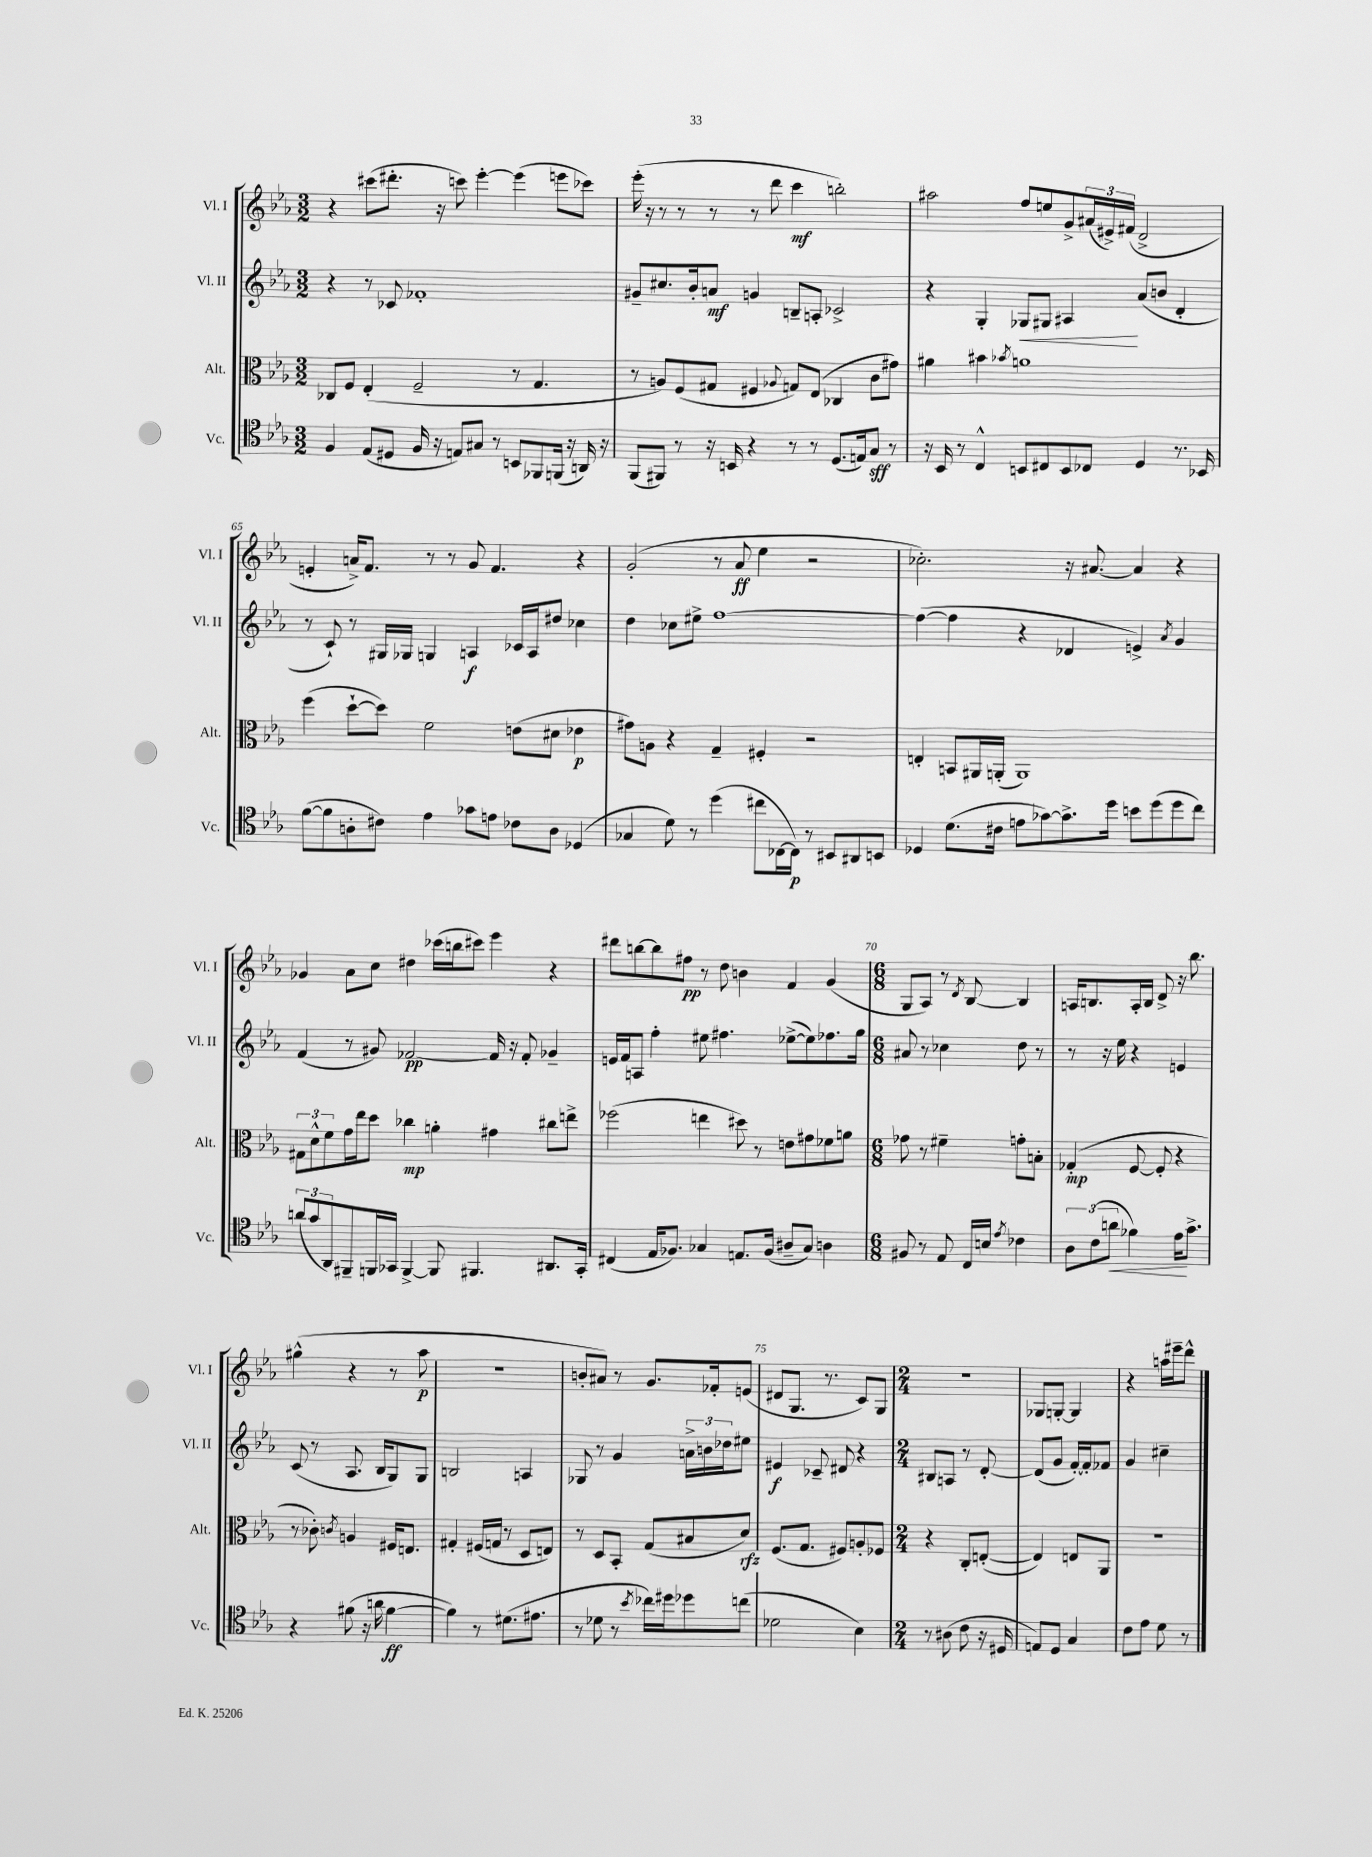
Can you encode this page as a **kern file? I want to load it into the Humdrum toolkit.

**kern	**dynam	**kern	**dynam	**kern	**dynam	**kern	**dynam
*part4	*part4	*part3	*part3	*part2	*part2	*part1	*part1
*staff4	*staff4	*staff3	*staff3	*staff2	*staff2	*staff1	*staff1
*I"Vc.	*	*I"Alt.	*	*I"Vl. II	*	*I"Vl. I	*
*I'Vc.	*	*I'Alt.	*	*I'Vl. II	*	*I'Vl. I	*
*clefC4	*	*clefC3	*	*clefG2	*	*clefG2	*
*k[b-e-a-]	*	*k[b-e-a-]	*	*k[b-e-a-]	*	*k[b-e-a-]	*
*M3/2	*	*M3/2	*	*M3/2	*	*M3/2	*
=62	=62	=62	=62	=62	=62	=62	=62
4F/	.	8C-X/L	.	4r	.	4r	.
.	.	8F/J	.	.	.	.	.
(8E-/L	.	(4E-'/	.	8r	.	(8ccc#X\L	.
8D#X/J	.	.	.	8c-X/	.	8.ddd#X'\J	.
16F/	.	2F~/	.	1f-X'	.	.	.
16r	.	.	.	.	.	16r	.
8En/L)	.	.	.	.	.	8cccn\)	.
8G#X/J	.	.	.	.	.	[4eee-'\	.
8r	.	.	.	.	.	.	.
8BBn/L	.	8r	.	.	.	(4eee-\]	.
8FF-X/	.	4.G/	.	.	.	.	.
(16FFn/Jk	.	.	.	.	.	8eeen\L	.
16r	.	.	.	.	.	.	.
16AAn/)	.	.	.	.	.	8ccc-X\J)	.
16r	.	.	.	.	.	.	.
=63	=63	=63	=63	=63	=63	=63	=63
(8FF/L	.	8r	.	8g#X~/L	.	(16eee-'\	.
.	.	.	.	.	.	16r	.
8FF#X/J)	.	8An/L)	.	8.cc#X/	.	8r	.
8r	.	(8F/	.	.	.	8r	.
.	.	.	.	16b-'/k	.	.	.
16r	.	8G#X/J	.	8an/J	mf	8r	.
16BBn/	.	.	.	.	.	.	.
4r	.	4F#X/	.	4gn/	.	8r	.
.	.	.	.	.	.	8ddd\	.
.	.	8qqA-X/	.	.	.	.	.
8r	.	8Gn/L)	.	8Bn~/L	.	4ccc\	mf
8r	.	(8E-/J	.	8An'/J	.	.	.
(8.D/L	.	4C-X/	.	2c-X^/	.	2bbn'\)	.
16En/k)	.	.	.	.	.	.	.
8G/J	sff	8c\L	.	.	.	.	.
8r	.	8g#X\J)	.	.	.	.	.
=64	=64	=64	=64	=64	=64	=64	=64
16r	.	4a#X\	.	4r	.	2aa#X\	.
16BB-/	.	.	.	.	.	.	.
8r	.	.	.	.	.	.	.
4C^^/	.	4b#X\	.	4G'/	.	.	.
.	.	8qb-X/	.	.	.	.	.
!	!	!	!	!	!LO:HP:b	!	!
8BBn/L	.	1an	.	8G-X/L	<	8ff/L	.
8C#X/	.	.	.	8G#X/J	.	8een/	.
8BB/	.	.	.	4A#X/	.	8g^/	.
8C-X/J	.	.	.	.	.	(24a#X/L	.
.	.	.	.	.	.	24e#X^/)	.
.	.	.	.	.	.	(24f#X/JJ	.
4D/	.	.	.	(8a-/L	[	2d^/	.
.	.	.	.	8bn/J	.	.	.
8.r	.	.	.	4d'/	.	.	.
16BB-X/	.	.	.	.	.	.	.
!!LO:LB:g=z
=65	=65	=65	=65	=65	=65	=65	=65
([8f\L	.	(4ff\	.	8r	.	4en'/	.
8f\]	.	.	.	8c`/)	.	.	.
8An'\	.	[8dd`\L	.	8r	.	16an^/KL)	.
.	.	.	.	.	.	8.f/J	.
8c#X\J)	.	8dd\J])	.	16G#X/LL	.	.	.
.	.	.	.	16G-X/JJ	.	.	.
4e-\	.	2f\	.	4Gn/	.	8r	.
.	.	.	.	.	.	8r	.
8g-X\L	.	.	.	4An/	f	8g/	.
8en\J	.	.	.	.	.	4.f/	.
8c-X\L	.	(8en\L	.	16c-X/LL	.	.	.
.	.	.	.	16A/J	.	.	.
8A\J	.	8d#X\J	.	8dd#X/J	.	.	.
(4D-X/	.	4e-X\	p	4cc-X\	.	4r	.
=66	=66	=66	=66	=66	=66	=66	=66
4G-X/	.	8g#X\L)	.	4dd\	.	(2g'/	.
.	.	8An\J	.	.	.	.	.
8d\)	.	4r	.	8cc-X\L	.	.	.
8r	.	.	.	8ee#X^\J	.	.	.
(4dd\	.	4G~/	.	[1ff	.	8r	.
.	.	.	.	.	.	8a-/	ff
8cc#X\L	.	4F#X'/	.	.	.	4ee-\	.
[16C-X\L	.	.	.	.	.	.	.
16C-\JJ])	p	.	.	.	.	.	.
8r	.	2r	.	.	.	2r	.
8BB#X/L	.	.	.	.	.	.	.
8AA#X/	.	.	.	.	.	.	.
8BBn/J	.	.	.	.	.	.	.
=67	=67	=67	=67	=67	=67	=67	=67
4D-X/	.	4En'/	.	(4ff\_	.	2.cc-X'\)	.
(8.d\L	.	8BBn/L	.	4ff\]	.	.	.
.	.	16AA#X/L	.	.	.	.	.
16c#X\Jk	.	(16AAn'/JJ	.	.	.	.	.
8en\L	.	1AA)	.	4r	.	.	.
[8g-X\)	.	.	.	.	.	.	.
8.g-^\]	.	.	.	4d-X/	.	16r	.
.	.	.	.	.	.	[8.a#X/	.
16dd\Jk	.	.	.	.	.	.	.
8bn\L	.	.	.	4en^/)	.	4a#/]	.
(8dd\	.	.	.	.	.	.	.
.	.	.	.	8qa-/	.	.	.
8dd\	.	.	.	4g/	.	4r	.
8cc\J)	.	.	.	.	.	.	.
!!LO:LB:g=z
=68	=68	=68	=68	=68	=68	=68	=68
(12an/L	.	12G#X\L	.	(4f/	.	4g-X/	.
12g/	.	12d^^\	.	.	.	.	.
12AA-/)	.	12f\	.	.	.	.	.
8FF#X~/	.	16g\L	.	8r	.	8a-\L	.
.	.	16ee-\J	.	.	.	.	.
16FFn/L	.	8dd\J	.	8g#X/)	.	8cc\J	.
16GG-X/JJ	.	.	.	.	.	.	.
[4FF^/	.	4cc-X\	mp	[2f-X/	pp	4dd#X\	.
8FF/]	.	4an'\	.	.	.	(16ccc-X\LL	.
.	.	.	.	.	.	16bbn\J	.
4.FF#X/	.	.	.	.	.	8ccc#X\J)	.
.	.	4g#X\	.	16f-/]	.	4eee-\	.
.	.	.	.	16r	.	.	.
.	.	.	.	8f-'/	.	.	.
8.AA#X/L	.	8cc#X\L	.	4g-X~/	.	4r	.
.	.	8een^\J	.	.	.	.	.
16GG-'/Jk	.	.	.	.	.	.	.
=69	=69	=69	=69	=69	=69	=69	=69
(4C#X/	.	(2ff-X\	.	16en/LL	.	8ddd#X\L	.
.	.	.	.	16f/J	.	.	.
.	.	.	.	8An/J	.	[8bbn\	.
16E-/KL	.	.	.	4ff'\	.	8bb\]	.
8.F-X/J)	.	.	.	.	.	.	.
.	.	.	.	.	.	8ff#X\J	pp
4G-X/	.	4een\	.	8ee#X\	.	8r	.
.	.	.	.	4.ff#X\	.	8dd\	.
8.En/L	.	8dd#X\)	.	.	.	4bn\	.
.	.	8r	.	.	.	.	.
(16F-/Jk	.	.	.	.	.	.	.
8A#X~/L	.	8en\L	.	([8ee-X^\L	.	4f/	.
8G-/J)	.	8g#X\	.	8ee-\])	.	.	.
4An\	.	8f-X\	.	8.ff-X\	.	(4g/	.
.	.	8an\J	.	.	.	.	.
.	.	.	.	16gg\Jk	.	.	.
=70	=70	=70	=70	=70	=70	=70	=70
*M6/8	*	*M6/8	*	*M6/8	*	*M6/8	*
8F#X/	.	8g-X\	.	8a#X/	.	8G/L	.
8r	.	8r	.	8r	.	8A-/J)	.
8E-/	.	4f#X~\	.	4cc-X\	.	8r	.
.	.	.	.	.	.	8qd/	.
16C/LL	.	.	.	.	.	[8B-/	.
16Bn/JJ	.	.	.	.	.	.	.
8qe-/	.	.	.	.	.	.	.
4c-X\	.	8gn'\L	.	8dd\	.	4B-/]	.
.	.	8Bn'\J	.	8r	.	.	.
=71	=71	=71	=71	=71	=71	=71	=71
12A-\L	.	(4G-X'/	mp	8r	.	16An/KL	.
.	.	.	.	.	.	8.Bn/	.
(12c\	.	.	.	.	.	.	.
.	.	.	.	16r	.	.	.
!	!LO:HP:b	!	!	!	!	!	!
12an\J	<	.	.	.	.	.	.
.	.	.	.	16ee-\	.	.	.
4f-X\)	.	[8F/	.	4r	.	16A'/L	.
.	.	.	.	.	.	16B/JJ	.
.	.	8F'/]	.	.	.	8d^/	.
16e-\KL	.	4r	.	4en/	.	16r	.
8.g^\J	[	.	.	.	.	8.bb-\	.
!!LO:LB:g=z
=72	=72	=72	=72	=72	=72	=72	=72
4r	.	8r	.	(8c/	.	(4gg#X^^\	.
.	.	8c-X'\)	.	8r	.	.	.
.	.	8qcn/	.	.	.	.	.
(8f#X\	.	4An/	.	8.A-/	.	4r	.
16r	.	.	.	.	.	.	.
16an\	.	.	.	16B-/KL	.	.	.
[4f#\	ff	16F#X/KL	.	8G/)	.	8r	.
.	.	8.En/J	.	.	.	.	.
.	.	.	.	8G/J	.	8aa-\	p
=73	=73	=73	=73	=73	=73	=73	=73
4f#\])	.	4G#X'/	.	2Bn/	.	2.r	.
8r	.	(16F#X/LL	.	.	.	.	.
.	.	16Gn/JJ	.	.	.	.	.
(8.d#X\L	.	8r	.	.	.	.	.
.	.	8D/L	.	4An/	.	.	.
8.e#X\J	.	.	.	.	.	.	.
.	.	8En/J)	.	.	.	.	.
=74	=74	=74	=74	=74	=74	=74	=74
8r	.	8r	.	8G-X/	.	8bn'/L	.
8d-X\	.	8D/L	.	8r	.	8a#X/J)	.
8r	.	8BB-'/J	.	4g/	.	8r	.
8qb-/	.	.	.	.	.	.	.
16cc-X\LL)	.	(8G/L	.	.	.	8.g/L	.
16dd#X\J	.	.	.	.	.	.	.
8dd-X\	.	8B#X/	.	24an^\LL	.	.	.
.	.	.	.	24bn\	.	.	.
.	.	.	.	.	.	16f-X'/k	.
.	.	.	.	24dd-X\J	.	.	.
(8ccn\J	.	8d/J)	rfz	8ee#X\J	.	(8en/J	.
=75	=75	=75	=75	=75	=75	=75	=75
2d-X\	.	(8.F/L	.	4e#X/	f	8d#X/L	.
.	.	.	.	.	.	8.G/J	.
.	.	8.G/J	.	.	.	.	.
.	.	.	.	8c-X~/	.	.	.
.	.	.	.	.	.	8.r	.
.	.	8F#X/L)	.	8d#X/	.	.	.
4B-\)	.	8An'/	.	4r	.	8c/L)	.
.	.	8F-X/J	.	.	.	8G/J	.
=76	=76	=76	=76	=76	=76	=76	=76
*M2/4	*	*M2/4	*	*M2/4	*	*M2/4	*
8r	.	4r	.	8B#X/L	.	2r	.
(8A#X\	.	.	.	8An/J	.	.	.
8c\	.	8C'/L	.	8r	.	.	.
16r	.	([8En'/J	.	[8d'/	.	.	.
16D#X/	.	.	.	.	.	.	.
=77	=77	=77	=77	=77	=77	=77	=77
8En/L)	.	4E/])	.	(8d/L]	.	8G-X/L	.
8D/J	.	.	.	8g/J	.	[8Gn'/J	.
4G/	.	8En/L	.	[16f'/LL)	.	4G/]	.
.	.	.	.	16f'/J]	.	.	.
.	.	8AA-/J	.	8f-X/J	.	.	.
=78	=78	=78	=78	=78	=78	=78	=78
8c\L	.	2r	.	4g/	.	4r	.
8e-\J	.	.	.	.	.	.	.
8d\	.	.	.	4cc#X~\	.	16aan\LL	.
.	.	.	.	.	.	16eee#X~\J	.
8r	.	.	.	.	.	8ddd^^\J	.
==	==	==	==	==	==	==	==
*-	*-	*-	*-	*-	*-	*-	*-
